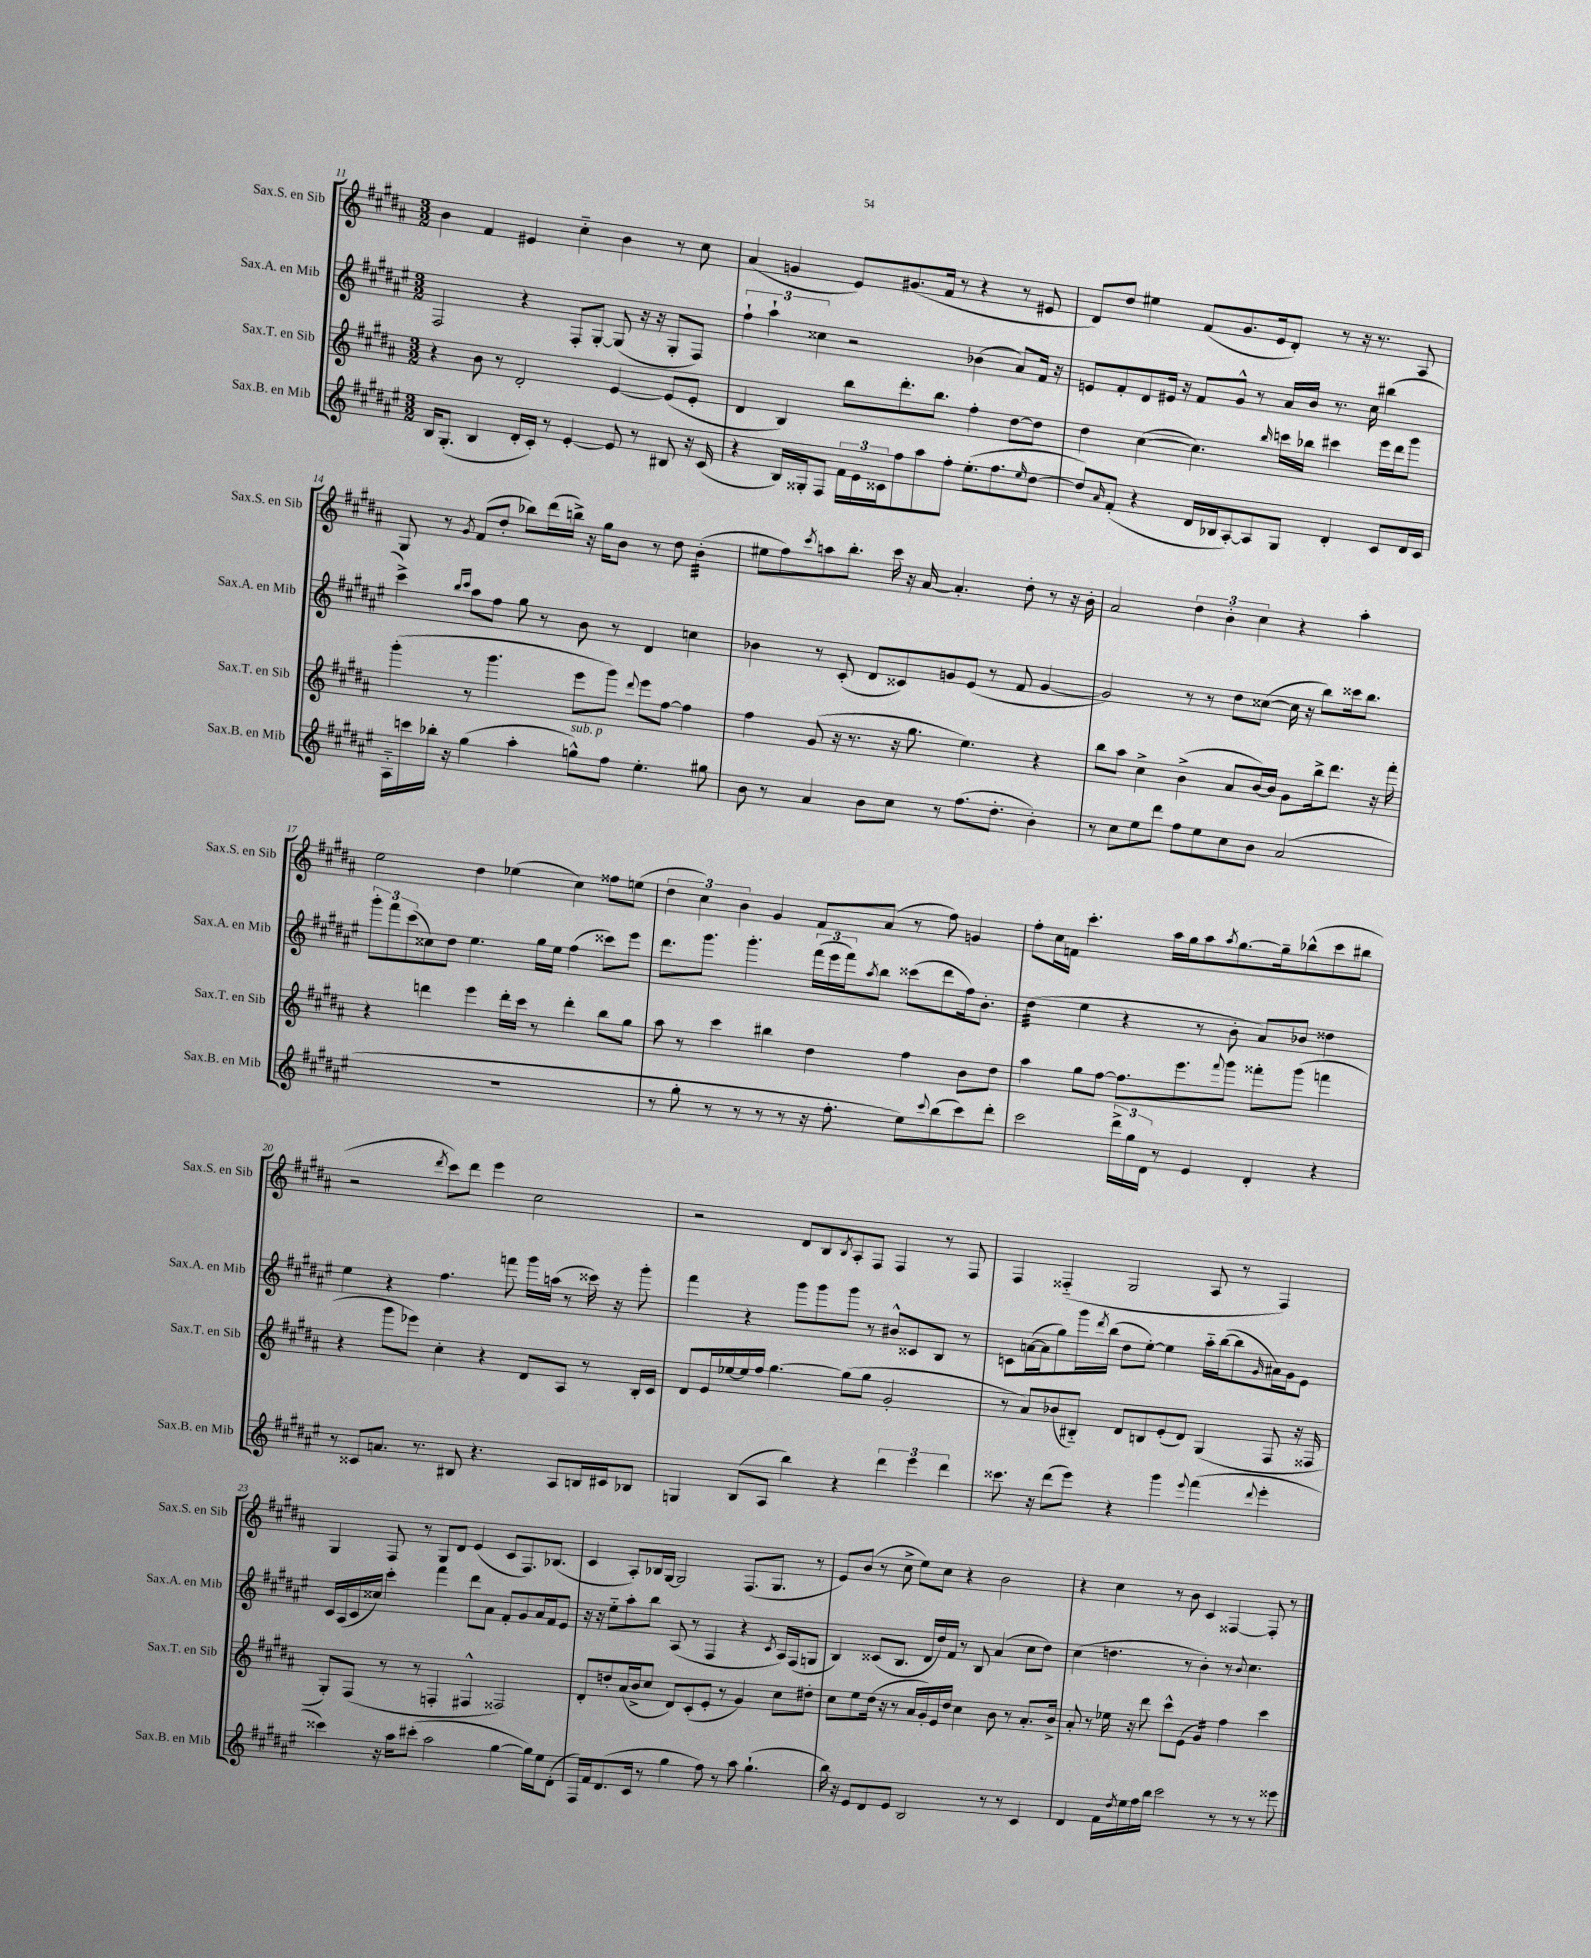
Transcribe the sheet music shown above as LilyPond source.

<<
\new StaffGroup <<
\new Staff = "s0" \with { instrumentName = "Sax.S. en Sib" shortInstrumentName = "Sax.S. en Sib" } {
    \clef treble \key b \major \numericTimeSignature \time 3/2
    b'4 fis'4 eis'4 cis''4-_ b'4 r8 cis''8 |
    ais'4( g'4 e'8) gis'8.( fis'16 r8 r4 r8 eis'8 |
    dis'8) dis''8 eis''4 fis'8( gis'8. e'16 dis'8-.) r8 r16 r8. ais8 |
    gis8 r8 \acciaccatura { gis'8 } fis'8( dis''8-. bes''8) dis'''16( b''16->) r16 gis''16 b'8 r8 dis''8 b'4:32-.( |
    eis''8 fis''8) \acciaccatura { cis'''8 } a''8 b''8.-. cis'''16 r16 ais'16~ ais'4.-. dis''8-. r8 r16 b'16-. |
    ais'2 \tuplet 3/2 { dis''4 b'4-. cis''4 } r4 ais''4-. |
    e''2 dis''4 ees''4( cis''4) fisis''8 e''8( |
    \tuplet 3/2 { dis''4 cis''4) b'4 } gis'4 fis'8 ais'8( r8 fis''8) g'4 |
    fis''8-. cis''16 f'16 cis'''4.-. ais''16 gis''16 ais''8 \acciaccatura { ais''8 } gis''8.~ gis''16-- bes''8-^( cis'''8 bis''8 |
    r2 \acciaccatura { dis'''8 } cis'''8) dis'''8 e'''4 cis''2 |
    r2 dis'8 b8 \acciaccatura { b8 } ais8-. fis8 fis4 r8 fis8 |
    fis4 fisis4-_( gis2 ais8 r8 fisis4) |
    gis4 fis8 r8 gis8 dis'8 e'4( cis'8 fis8.) bes8.( |
    cis'4 ais8-.) bes16 gis16~ gis2 fis8.( gis8. r8 |
    e'8) b'8( r8 cis''8-> e''8) cis''8 r4 b'2 |
    r4 cis''4 r8 b'8 cis'4 fisis4~ fisis8-. r8 \bar "|." |
}
\new Staff = "s1" \with { instrumentName = "Sax.A. en Mib" shortInstrumentName = "Sax.A. en Mib" } {
    \clef treble \key fis \major \numericTimeSignature \time 3/2
    fis2 r4 fis8-. gis8~-. gis8( r16 r16 gis8-. fis8) |
    \tuplet 3/2 { fis''4-! ais''4-! cisis''4 } r2 bes'4( ais'8) fis'16 r16 |
    e'8 fis'8-. dis'8 eis'16 r16 fis'8 gis'8-^ r8 ais'16 b'16 r8. cis''16 bis''4( |
    cis'''4->) \grace { b''16 cis'''16 } ais''8 fis''8 gis''8 r8 b'8 r8 dis'4 c''4 |
    bes'4 r8 cis'8-.( dis'8 cisis'8) g'8 eis'8( r8 fis'8 g'4~ |
    g'2) r8 r8 dis''8 cisis''8~( cisis''16 r16 b''8) cisis'''16 b''8. |
    \tuplet 3/2 { gis'''8-. fis'''8 cis'''8( } cisis''8) dis''8 eis''4. gis''16 eis''16 fis''4( cisis'''8) eis'''8 |
    dis'''8. gis'''8. gis'''4.-. \tuplet 3/2 { fis'''16( eis'''16 fis'''16) } \acciaccatura { ais''8 } b''8 cisis'''8( dis'''8 fis''16) b'8.-. |
    dis''4:32( eis''4 r4 r8 b'8-. ais'8) bes'8 disis''4 |
    eis''4 r4 fis''4. f'''8 gis'''16 a''16( r8 cisis'''16) r16 gis'''8-. |
    fis'''4 r4 gis'''8 gis'''8 gis'''8 r8 bis'8-^ cisis'8 b8 r8 |
    c'8 a'16~( a'16 gis''8) gis'''16 \acciaccatura { dis'''8 } b''16( dis''8 eis''8~-.) eis''4 ais''16-_ b''16~( b''8 \grace { gis'16 } ais'16) gis'16 eis'8 |
    cis'16 ais16( cis'16 cisis''16) cis'''4-. fis'''4 dis'''8 ais'8 fis'8-. gis'8 ais'16 fis'16 eis'8 |
    r16 r16 eis''8-_ ais''8-. b''8 ais8( r8 fis4 r4 \acciaccatura { cis'8 } ais16) fis16( g8 |
    b4) cisis'8( b8. dis'16 dis''16) fis'16 r8 b8 ais'4( cis''8 dis''8) |
    cis''4( d''4. r8 b'4-.) r8 \appoggiatura { b'8 } cis''4. \bar "|." |
}
\new Staff = "s2" \with { instrumentName = "Sax.T. en Sib" shortInstrumentName = "Sax.T. en Sib" } {
    \clef treble \key b \major \numericTimeSignature \time 3/2
    r4 b'8 r8 dis'2-. e'4~ e'8( e'8-. |
    dis'4 b4) b''8 dis'''8.-. b''8. fis''4-. dis''8~ dis''8 |
    dis''4 cis''4~( cis''4.) \grace { b''16 } c'''16 bes''16 cis'''4 e'''16 dis'''16 gis'''8 |
    gis'''4-.( r8 gis'''4. e'''8 gis'''8) \appoggiatura { dis'''8 } e'''8 fis''8~ fis''4 |
    fis''4 gis'8( r16 r8. r16 gis''8. e''4.) r4 |
    b''8 ais''8 cis''4-> b'4->( ais'8 b'16~) b'16 gis'8 b''16-> dis'''8. r16 fis'''16-. |
    r4 d'''4 e'''4 d'''16-. cis'''16 r8 d'''4-. b''8 gis''8 |
    ais''8 r8 cis'''4 bis''4 dis''4 fis''4 b'8 dis''8 |
    ais''4 gis''8 fis''8~ fis''8. e'''8. \appoggiatura { fis'''8 } gis'''8 fisis'''8-. gis'''8( f'''4 |
    r4 gis'''8 ees'''8) cis''4-. r4 dis'8 ais8 r8 b16-. cis'16 |
    dis'8 e'16 ees''16~ ees''16 fis''16 gis''4.~ gis''8( gis''8 gis'2-. |
    r8 ais'8) bes'8( bis8-_) dis'8 b8 e'8-.( dis'8) gis4( fis8 r16 fisis16 |
    gis8-.) fis8( r8 r8 f4-. fis4-^ fisis2) |
    dis'8-. d''8-. ais'16( b'16-> cis''8 dis'8) cis'8-.( e'8-. r8 gis'4) cis''8 dis''8-. |
    cis''8 e''8 dis''16( r16 r8 ais'16 gis'16-.) e'16 dis''16 cis''4 b'8 r8 ais'8.-. b'16-> |
    ais'8-. r8 ees''16 r16 dis'''8 cis'''8-^ e'8( gis'4:16) fis''4 cis'''4 \bar "|." |
}
\new Staff = "s3" \with { instrumentName = "Sax.B. en Mib" shortInstrumentName = "Sax.B. en Mib" } {
    \clef treble \key fis \major \numericTimeSignature \time 3/2
    b16 gis8.-.( b4 dis'16-. cis'16-.) r8 eis'4~-. eis'8 r8 bis8 r16 cis'16( |
    r4 b16) gisis16-. fis8 \tuplet 3/2 { fis'16 eis'16 cisis'16 } fis''8 ais''8 fis''8-. eis''8.-.( fis''8. \grace { eis''16 } dis''8~ |
    dis''8) \grace { ais'16 } fis'8-.( r4 dis'16 bes16 ais8~-.) ais8 gis8 dis'4-. cis'8 dis'16 cis'16 |
    ais16-_ c'''16 bes''16-. r16 gis''4( ais''4-. g''8-^^\markup { \italic "sub. p" }) fis''8 eis''4.-. gis''8 |
    b'8 r8 ais'4 b'8 cis''8 r8 fis''8.( dis''8.-. b'4-.) |
    r8 cis''8 eis''8 dis'''8 fis''8 eis''8 cis''8 b'8 ais'2( |
    R1. |
    r8 gis''8-. r8 r8 r8 r8 r16 fis''8.-. eis''8) \appoggiatura { cis'''8 } b''8( cis'''8) dis'''8-. |
    cis'''2 \tuplet 3/2 { dis'''16-> gis''16 dis'16 } r8 eis'4 dis'4-. r4 |
    r8 cisis'8 a'8. r8. bis8 r4. ais8 b16 cis'16 bes8 |
    g4 b8( ais8 b''4) r4 \tuplet 3/2 { dis'''4 eis'''4 dis'''4 } |
    cisis'''8. r16 dis'''8( eis'''8) r4 gis'''4 \appoggiatura { eis'''8 } fis'''4( \appoggiatura { dis'''8 } eis'''4-. |
    cisis'''4) r16 ais''16 cis'''8-.( ais''2 gis''4~ gis''16) eis''16 dis'8-.( |
    fis16) fis'16 dis'8.( cis'16 r8 gis''4 fis''8) r8 ais''8 gis''4.-!( |
    b''16) r16 eis'8 dis'8 eis'8 b2 r8 r8 cis'4 |
    dis'4 fis'16 \acciaccatura { dis''8 } eis''16 fis''16 b''16 cis'''2 r8 r8 r8 eisis'''8 \bar "|." |
}
>>
>>
\layout { \context { \Score currentBarNumber = #11 } }
